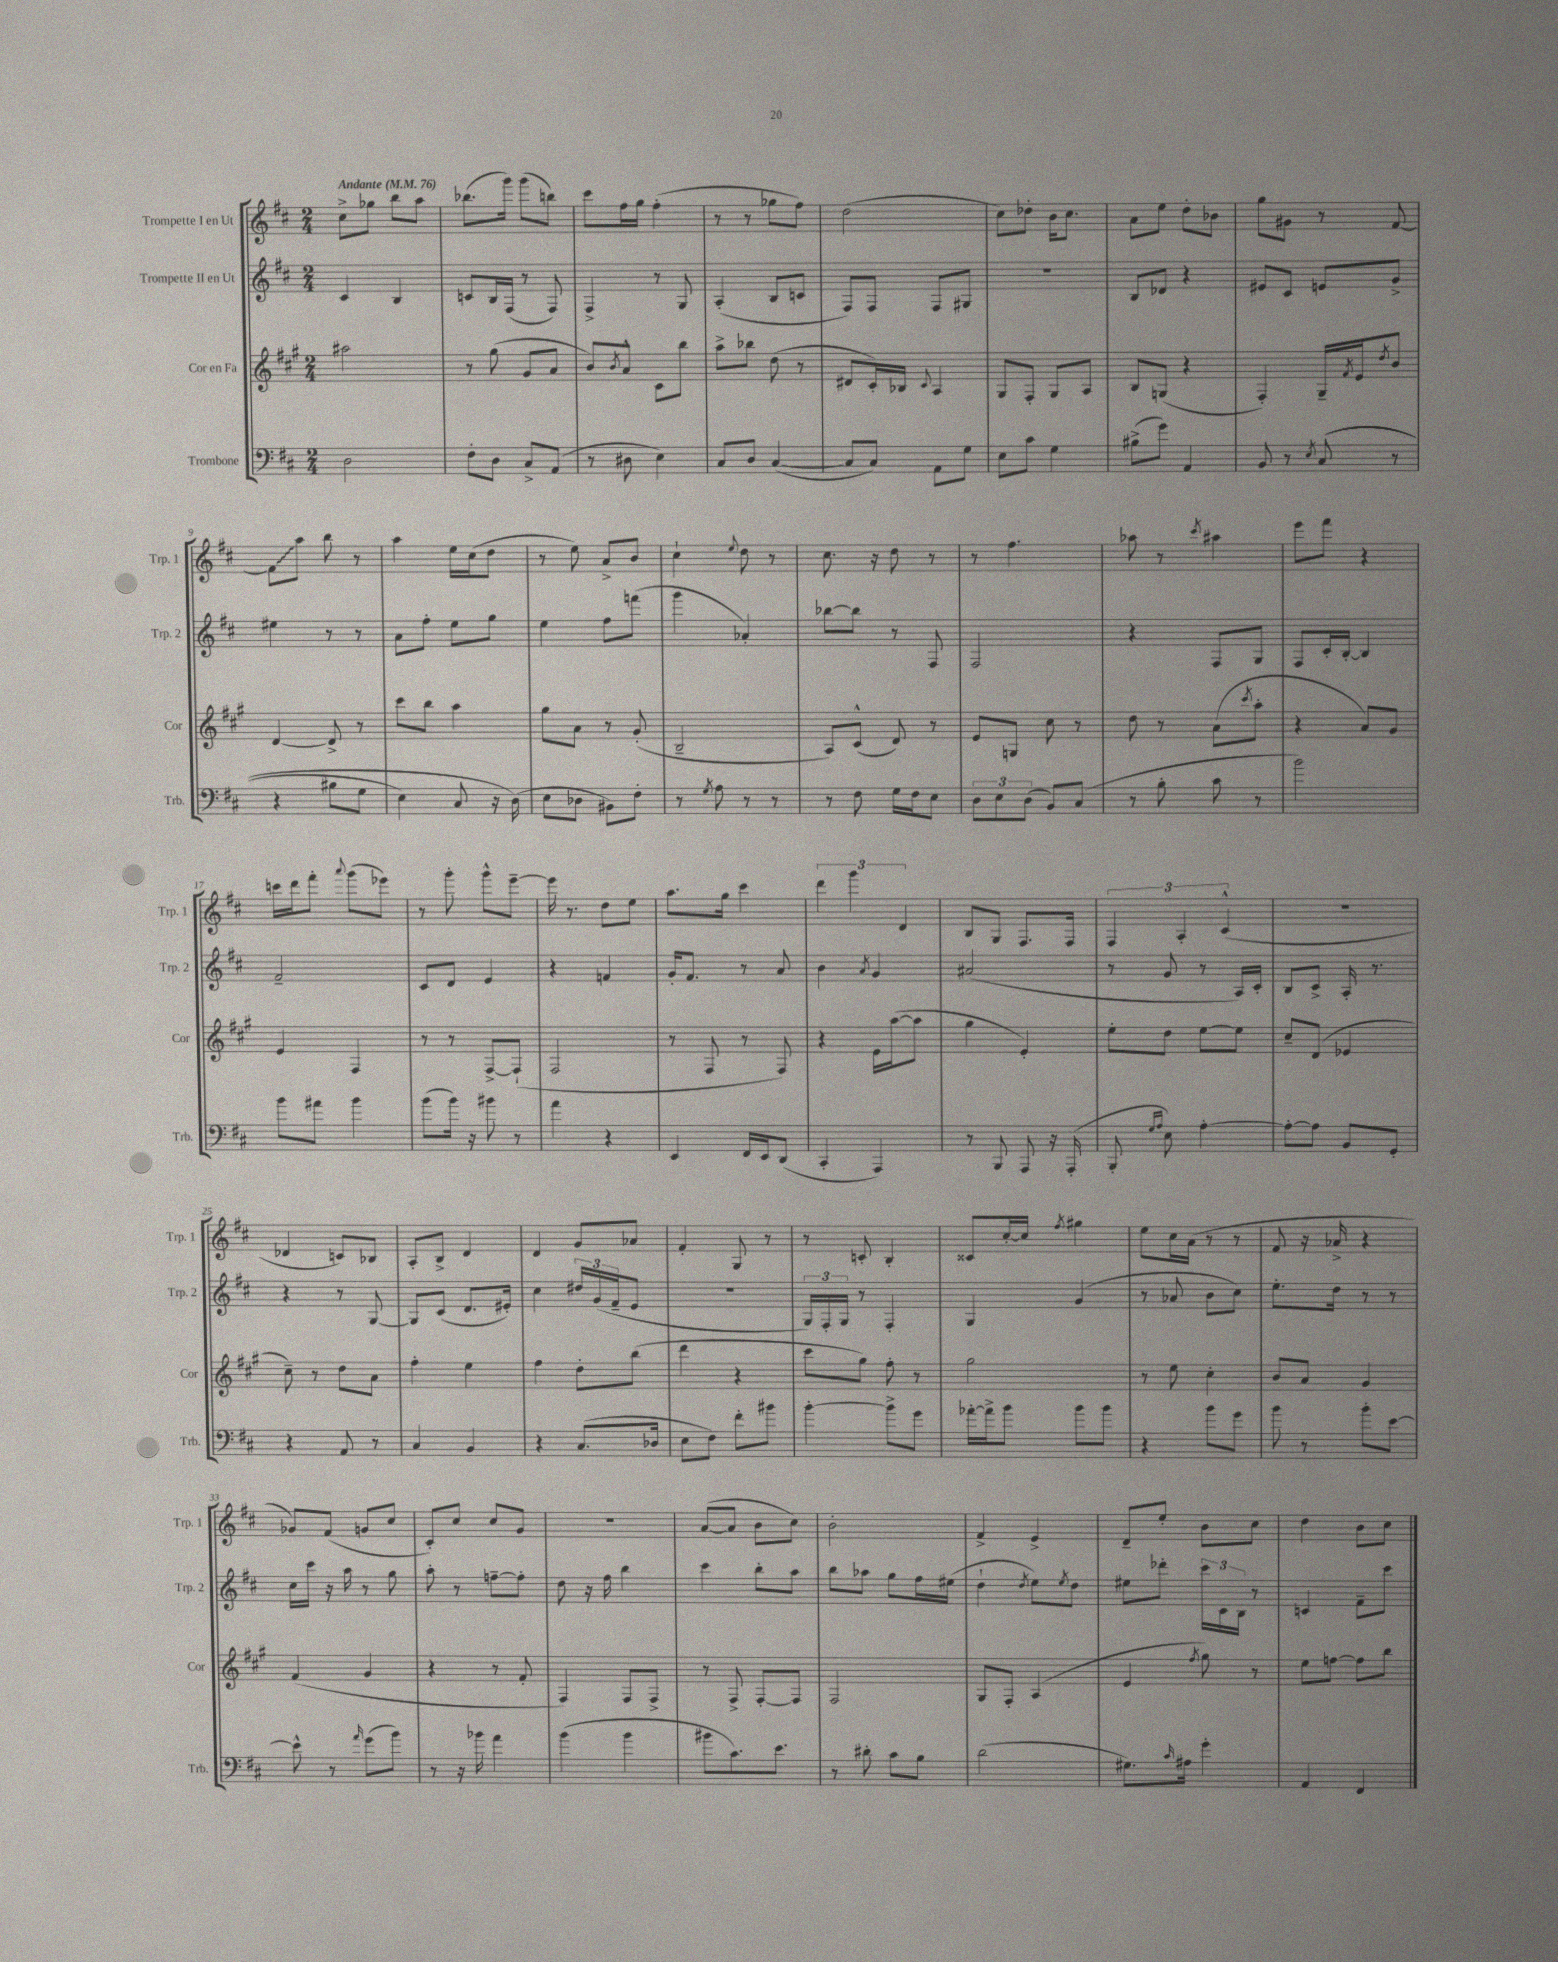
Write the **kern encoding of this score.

**kern	**kern	**kern	**kern
*staff4	*staff3	*staff2	*staff1
*clefF4	*clefG2	*clefG2	*clefG2
*k[f#c#]	*k[f#c#g#]	*k[f#c#]	*k[f#c#]
*M2/4	*M2/4	*M2/4	*M2/4
*MM76	*MM76	*MM76	*MM76
2D\	2aa#\	4c#/	8cc#^\L
.	.	.	8gg-\J
.	.	4B/	8bb\L
.	.	.	8aa\J
=	=	=	=
8F#'\L	8r	8c/L	(8.bb-\L
8D\J	(8gg#\	16B/L	.
.	.	(16F#/JJ	16ggg\Jk)
8C#^/L	8g#/L	8r	(8ggg\L
(8AA/J	8a/J	8F#/)	8bb\J)
=	=	=	=
8r	8b/L)	4F#^/	8ccc#\L
.	8qb/	.	.
8D#\	8a^^/J	.	16ff#\L
.	.	.	16gg\JJ
4E\)	8c#\L	8r	(4ff#'\
.	8bb\J	8G/	.
=	=	=	=
8C#/L	8aa^\L	(4A'/	8r
8D/J	8bb-\J	.	8r
([4C#/	(8dd\	8B/L	8gg-\L
.	8r	8c/J	8ff#\J)
=	=	=	=
8C#/]L	8d#/L	8F#/L)	(2dd\
8C#/J)	16c#'/L)	8F#/J	.
.	16B-/JJ	.	.
.	8qqc#/	.	.
8AA\L	4A/	8F#/L	.
8G\J	.	8G#/J	.
=	=	=	=
8E\L	8G#/L	2r	8cc#\L)
8c#\J	8F#'/J	.	8dd-'\J
4G\	8G#/L	.	16b\LK
.	.	.	8.cc#\J
.	8A/J	.	.
=	=	=	=
(8B#^\L	8B/L	8B/L	8a\L
8g\J)	(8G/J	8d-/J	8ee\J
4AA/	4r	4r	8dd'\L
.	.	.	8b-\J
=	=	=	=
8BB/	4F#'/)	8e#/L	8gg\L
8r	.	8c#/J	8g#\J
8qE/	.	.	.
&((8C#/	16G#~/LL	8e/L	8r
.	8qf#/	.	.
.	16e/J	.	.
.	8qdd/	.	.
8r	8b/J	8g^/J	[8f#/
=	=	=	=
4r	[4d/	4ee#\	8f#\]L
.	.	.	8aa\J
8B#\L	8d^/]	8r	8bb\
8G\J	8r	8r	8r
=	=	=	=
4E\)	8ccc#\L	8a\L	4aa\
.	8bb\J	8ff#'\J	.
8C#/	4aa\	8ee\L	16ee\LL
.	.	.	(16cc#\J
16r	.	8gg\J	8dd\J
(16D\&)	.	.	.
=	=	=	=
8E\L	8gg#\L	4ee\	8r
8D-\J	8a\J	.	8ee\)
8BB#\L)	8r	8ff#\L	8a^/L
8F#'\J	(8g#'/	(8fff\J	8b/J
=	=	=	=
8r	2B~/	4ggg\	4cc#`\
8qG/	.	.	.
8A\	.	.	.
.	.	.	8qqee/
8r	.	4a-'/)	8dd\
8r	.	.	8r
=	=	=	=
8r	8A/L)	[8bb-\L	8.cc#\
8F#\	(8c#^^/J	8bb-\]J	.
.	.	.	16r
16G\LL	8d/)	8r	8dd\
16F#\J	.	.	.
8E\J	8r	8F#/	8r
=	=	=	=
12D\L	8e/L	2F#/	8r
12E\	.	.	.
.	8G/J	.	4.ff#\
(12D\J	.	.	.
8BB/L)	8cc#\	.	.
(8C#/J	8r	.	.
=	=	=	=
8r	8dd\	4r	8aa-\
8B'\	8r	.	8r
.	.	.	8qccc#/
8c#\	(8a\L	8F#/L	4aa#\
.	8qccc#/	.	.
8r	8aa'\J	8G/J	.
=	=	=	=
2b\)	4r	8F#/L	8eee\L
.	.	16c#'/L	8fff#\J
.	.	[16B'/JJ	.
.	8a/L)	4B/]	4r
.	8g#/J	.	.
=	=	=	=
8b\L	4e/	2f#~/	16ccc\LL
.	.	.	16ddd\J
8a#\J	.	.	8fff#'\J
.	.	.	8qqaaa/
4b\	4F#/	.	(8ggg\L
.	.	.	8eee-\J)
=	=	=	=
(8b\L	8r	8c#/L	8r
16b\Jk)	8r	8d/J	8ggg'\
16r	.	.	.
8b#\	[8F#^/L	4e/	8ggg^^\L
8r	(8F#`/]J	.	[8eee~\J
=	=	=	=
4a\	2F#/	4r	16eee\]
.	.	.	8.r
4r	.	4f/	8dd\L
.	.	.	8ee\J
=	=	=	=
4EE/	8r	16g'/LK	8.aa\L
.	.	8.f#/J	.
.	8F#/	.	.
.	.	.	16gg\Jk
16FF#/LL	8r	8r	4ccc#\
16EE/J	.	.	.
(8DD/J	8F#/)	8a/	.
=	=	=	=
4CC#'/	4r	4b\	6ddd\
.	.	.	6ggg\
.	.	8qa/	.
4AAA/)	16e\LL	4g/	.
.	([16aa\J	.	.
.	.	.	6d/
.	8aa\]J	.	.
=	=	=	=
8r	4gg#\	(2a#/	8B/L
8BBB/	.	.	8G/J
8AAA/	4e'/)	.	8.F#/L
16r	.	.	.
(16AAA'/	.	.	16F#/Jk
=	=	=	=
8BBB'/	8ee'\L	8r	6F#/
16qqG/LL	.	.	.
16qqA/JJ	.	.	.
8E\)	8dd\J	8g/	.
.	.	.	6A'/
[4A'\	[8ee\L	8r	.
.	.	.	(6c#^^/
.	8ee\]J	16A/LL)	.
.	.	16c#'/JJ	.
=	=	=	=
8A'\_L	8cc#~/L	8B/L	2r
8A\]J	(8d/J	8c#^/J	.
8BB/L	4e-/	16A'/	.
.	.	8.r	.
8GG'/J	.	.	.
=	=	=	=
4r	8cc#~\)	4r	4d-/
.	8r	.	.
8AA/	8dd\L	8r	8c/L)
8r	8a\J	[8G/	8B-/J
=	=	=	=
4C#/	4ff#'\	8G/]L	8A'/L
.	.	(8c#/J	8B^/J
4BB/	4ee\	8.d/L	4d/
.	.	16e#'/Jk)	.
=	=	=	=
4r	4ff#\	4cc#\	4d/
(8.C#/L	8dd'\L	24dd#/LL	8g/L
.	.	(24g/	.
.	.	24f#~/J	.
.	(8bb\J	8e/J	8a-/J
16D-/Jk	.	.	.
=	=	=	=
8E\L	4ddd\	2r	4f#'/
8F#\J)	.	.	.
8f#'\L	4r	.	8G/
8b#\J	.	.	8r
=	=	=	=
[4b'\	8ccc#\L	24G/LL)	8r
.	.	24F#'/	.
.	.	24G/JJ	.
.	8gg#\J)	8r	8c'/
8b^\]L	8ff#'\	4F#'/	4B'/
8g\J	8r	.	.
=	=	=	=
[16a-'\LL	2gg#\	4G/	8c##/L
16a-^\]J	.	.	.
8b\J	.	.	[16cc#'/L
.	.	.	16cc#/]JJ
.	.	.	8qff#/
8b\L	.	(4g/	4gg#\
8b\J	.	.	.
=	=	=	=
4r	8r	8r	8ee\L
.	8ee\	8a-/	16cc#\L
.	.	.	(16a\JJ
8b\L	4cc#'\	8b\L	8r
8g\J	.	8cc#\J)	8r
=	=	=	=
8b\	8b/L	8.ee'\L	8f#/
8r	8a/J	.	16r
.	.	16dd\Jk	16a-^/
8b'\L	4g#/	8r	4r
[8e\J	.	8r	.
=	=	=	=
8e^^\]	(4f#/	16cc#\LL	8g-/L)
.	.	16ccc#\JJ	.
8r	.	16r	(8f#/J
.	.	16aa\	.
16qqa/	.	.	.
(8g\L	4g#/	8r	8g/L
8b\J)	.	8gg\	8cc#/J
=	=	=	=
8r	4r	8aa'\	8c#'/L)
16r	.	8r	8cc#/J
16b-\	.	.	.
4a\	8r	[8ff~\L	8cc#/L
.	8f#'/	8ff'\]J	8g/J
=	=	=	=
(4b\	4F#/)	8dd\	2r
.	.	16r	.
.	.	16ff#\	.
4b\	8F#/L	4bb\	.
.	8F#^/J	.	.
=	=	=	=
8b#\L	8r	4ccc#\	([8a/L
8.c#\)	8F#^/	.	8a/]J
.	[8F#'/L	8bb'\L	8b\L
8.e\J	.	.	.
.	8F#/]J	8aa\J	8cc#\J)
=	=	=	=
8r	2F#/	8bb\L	2b'\
8d#'\	.	8aa-\J	.
8c#\L	.	8gg\L	.
8B\J	.	16ff#\L	.
.	.	(16ee#\JJ	.
=	=	=	=
(2d\	8G#/L	4dd`\	4f#^/
.	8F#'/J	.	.
.	.	8qdd/	.
.	(4A/	8ee\L)	4e^/
.	.	8qee/	.
.	.	8dd\J	.
=	=	=	=
8.G#\L)	4e/	8ee#\L	8d~/L
.	.	8ddd-'\J	8ee'/J
16qqc#/	.	.	.
16A#\Jk	.	.	.
.	8qff#/	.	.
4g'\	8gg#\)	24ccc#\LL	8b\L
.	.	24c#\	.
.	.	24B\JJ	.
.	8r	8r	8cc#\J
=	=	=	=
4AA/	8ee\L	4c/	4dd\
.	[8ff\J	.	.
4FF#/	8ff\]L	8f#~\L	8b\L
.	8bb\J	8ccc#\J	8cc#\J
==	==	==	==
*-	*-	*-	*-
